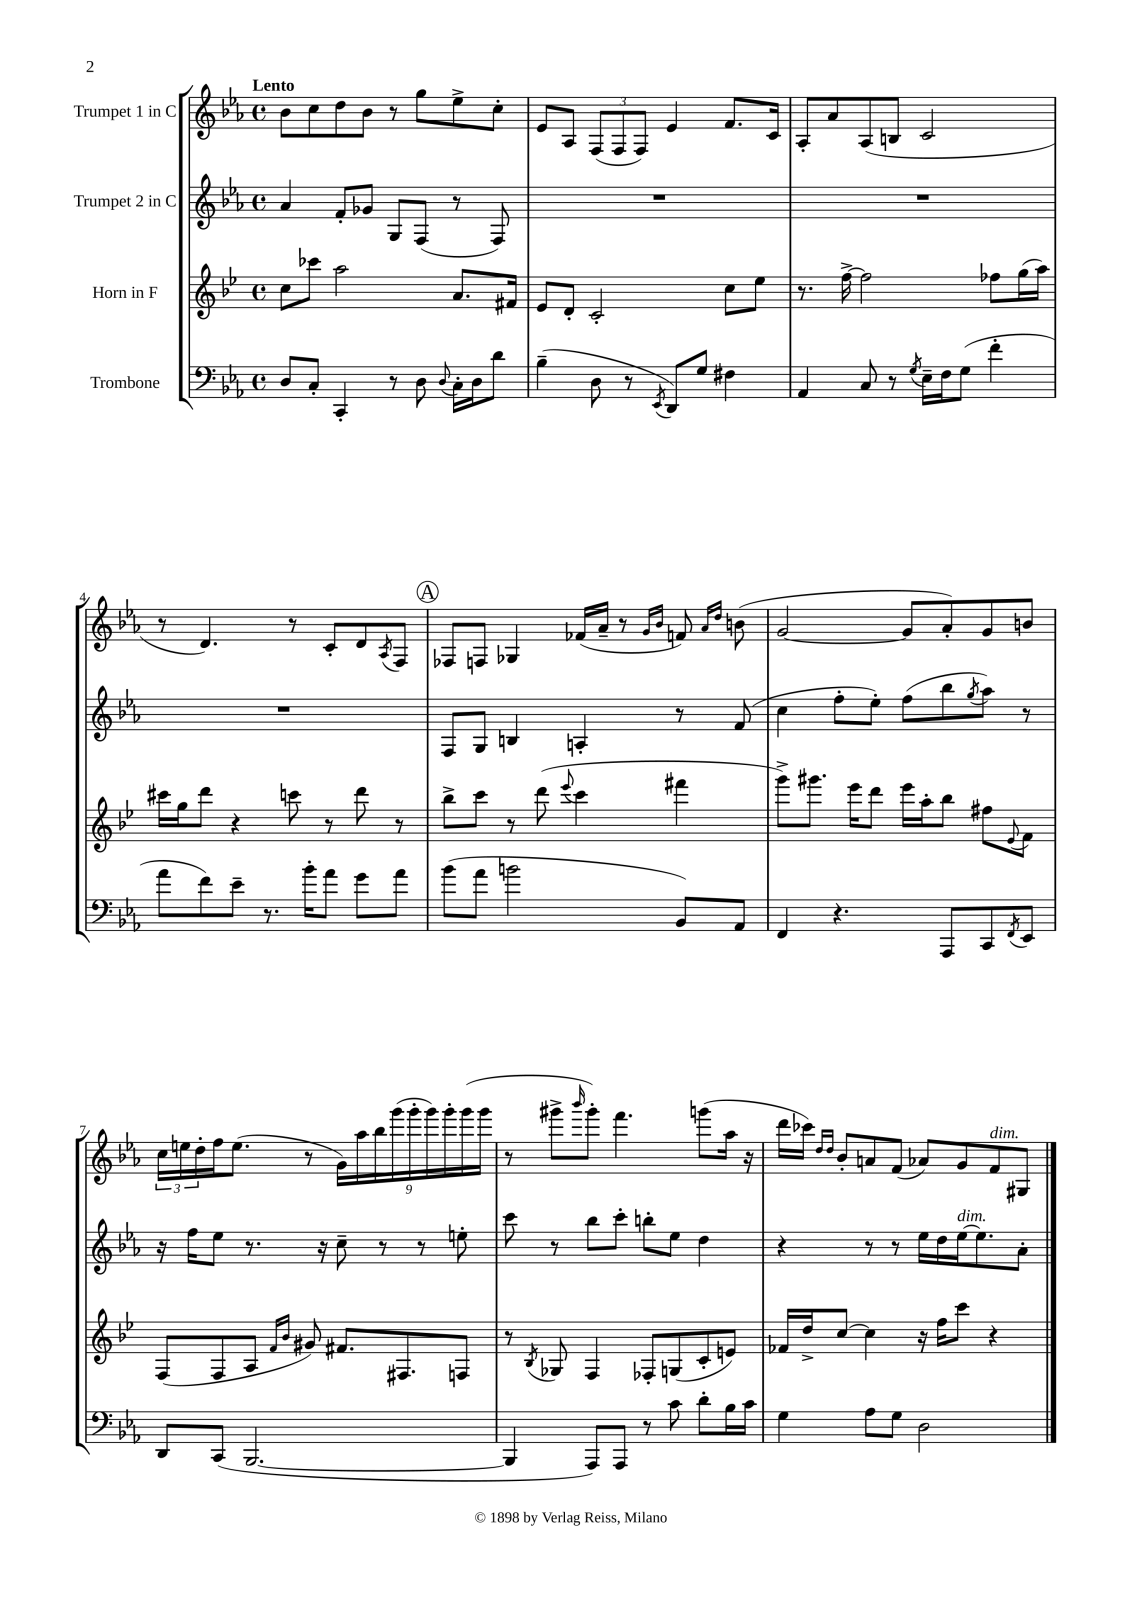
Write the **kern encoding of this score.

**kern	**kern	**kern	**kern
*part4	*part3	*part2	*part1
*staff4	*staff3	*staff2	*staff1
*I"Trombone	*I"Horn in F	*I"Trumpet 2 in C	*I"Trumpet 1 in C
*clefF4	*clefG2	*clefG2	*clefG2
*k[b-e-a-]	*k[b-e-]	*k[b-e-a-]	*k[b-e-a-]
*M4/4	*M4/4	*M4/4	*M4/4
*met(c)	*met(c)	*met(c)	*met(c)
=1	=1	=1	=1
!	!	!	!LO:TX:a:B:t=Lento
8D/L	8cc\L	4a-/	8b-\L
8C'/J	8ccc-X\J	.	8cc\
4CC'/	2aa\	8f'/L	8dd\
.	.	8g-X/J	8b-\J
8r	.	8G/L	8r
8D\	.	(8F/J	8gg\L
8qqD/	.	.	.
16C'\LL	8.a/L	8r	8ee-^\
16D\J	.	.	.
8d\J	.	8F/)	8cc'\J
.	16f#X/Jk	.	.
=2	=2	=2	=2
(4B-~\	8e-/L	1r	8e-/L
.	8d'/J	.	8A-/J
8D\	2c'/	.	(12F/L
.	.	.	12F/
8r	.	.	.
.	.	.	12F/J)
8qEE-/	.	.	.
8DD/L)	.	.	4e-/
8G/J	.	.	.
4F#X\	8cc\L	.	8.f/L
.	8ee-\J	.	.
.	.	.	16c/Jk
=3	=3	=3	=3
4AA-/	8.r	1r	8A-'/L
.	.	.	8a-/
.	[16ff^\	.	.
8C/	2ff\]	.	(8A-/
8r	.	.	8Bn/J
8qG/	.	.	.
16E-~\LL	.	.	2c/
16F\J	.	.	.
(8G\J	.	.	.
4f'\	8ff-X\L	.	.
.	(16gg\L	.	.
.	16aa\JJ)	.	.
!!LO:LB:g=z
=4	=4	=4	=4
8a-\L	16ccc#X\LL	1r	8r
.	16gg\J	.	.
8f\)	8ddd\J	.	4.d/)
8e-~\J	4r	.	.
8.r	.	.	.
.	8cccn\	.	8r
16b-'\KL	.	.	.
8a-\J	8r	.	8c'/L
8g\L	8ddd\	.	8d/
.	.	.	8qA-/
8a-\J	8r	.	8F/J
!!LO:REH:place=s1:t=A
=5	=5	=5	=5
(8b-\L	8bb-^\L	8F/L	8F-X/L
8a-\J	8ccc\J	8G/J	8Fn/J
2bn\	8r	4Bn/	4G-X/
.	(8ddd\	.	.
.	8qqeee-/	.	.
.	4ccc\	4An'/	(16f-X/LL
.	.	.	16a-~/JJ
.	.	.	8r
.	.	.	16qqg/LL
.	.	.	16qqb-/JJ
8BB-/L)	4fff#X\	8r	8fn/)
.	.	.	16qqa-/LL
.	.	.	16qqdd/JJ
8AA-/J	.	(8f/	(8bn\
=6	=6	=6	=6
4FF/	8ggg^\L)	4cc\	[2g/
.	8.ggg#X\J	.	.
4.r	.	8ff'\L	.
.	16eee-\KL	.	.
.	8ddd\J	8ee-'\J)	.
.	16eee-\LL	(8ff\L	8g/L]
.	16aa'\J	.	.
8AAA-/L	8bb-\J	8bb-\	8a-'/)
.	.	8qgg/	.
8CC/	8ff#X\L	8aa-\J)	8g/
8qFF/	8qqe-/	.	.
8EE-/J	8f\J	8r	8bn/J
!!LO:LB:g=z
=7	=7	=7	=7
8DD/L	(8F/L	16r	24cc\LL
.	.	.	24een\
.	.	16ff\KL	.
.	.	.	24dd'\
(8CC/J	8F/	8ee-\J	16ff\J
.	.	.	(8.ee\J
[2.BBB-/	8A/J	8.r	.
.	16qqf/LL	.	.
.	16qqb-/JJ	.	.
.	8g#X/)	.	8r
.	.	16r	.
.	8.f#X/L	8cc~\	18g\LL)
.	.	.	18aa-\
.	.	.	18bb-\
.	.	8r	.
.	.	.	(18ggg\
.	8.F#X/	.	.
.	.	.	18ggg'\
.	.	8r	.
.	.	.	18ggg\)
.	.	.	18ggg'\
.	8Fn/J	8een'\	.
.	.	.	(18ggg\
.	.	.	18ggg\JJ
=8	=8	=8	=8
4BBB-/]	8r	8ccc\	8r
.	8qB-/	.	.
.	8G-X/	8r	8ggg#X^\L
.	.	.	16qqbbb-/
8AAA-/L)	4F/	8bb-\L	8ggg#'\J)
8AAA-/J	.	8ccc'\J	4.fff\
8r	8F-X'/L	8bbn'\L	.
8c\	(8Gn/	8ee-\J	.
8d'\L	8c'/	4dd\	(8gggn\L
16B-\L	8en/J)	.	16aa-\Jk
16c\JJ	.	.	16r
=9	=9	=9	=9
4G\	16f-X/LL	4r	16ddd\LL
.	16dd^/J	.	16ccc-X\JJ)
.	.	.	16qqdd/LL
.	.	.	16qqdd/JJ
.	[8cc/J	.	8b-'/L
8A-\L	4cc\]	8r	8an/
8G\J	.	8r	(8f/J
2D\	16r	16ee-\LL	8a-X/L)
.	16ff\KL	16dd\	.
!	!	!LO:TX:a:i:t=dim.	!
.	8ccc\J	[16ee-\J	8g/
.	.	8.ee-\]	.
!	!	!	!LO:TX:a:i:t=dim.
.	4r	.	8f/
.	.	8a-'\J	8G#X/J
==	==	==	==
*-	*-	*-	*-
